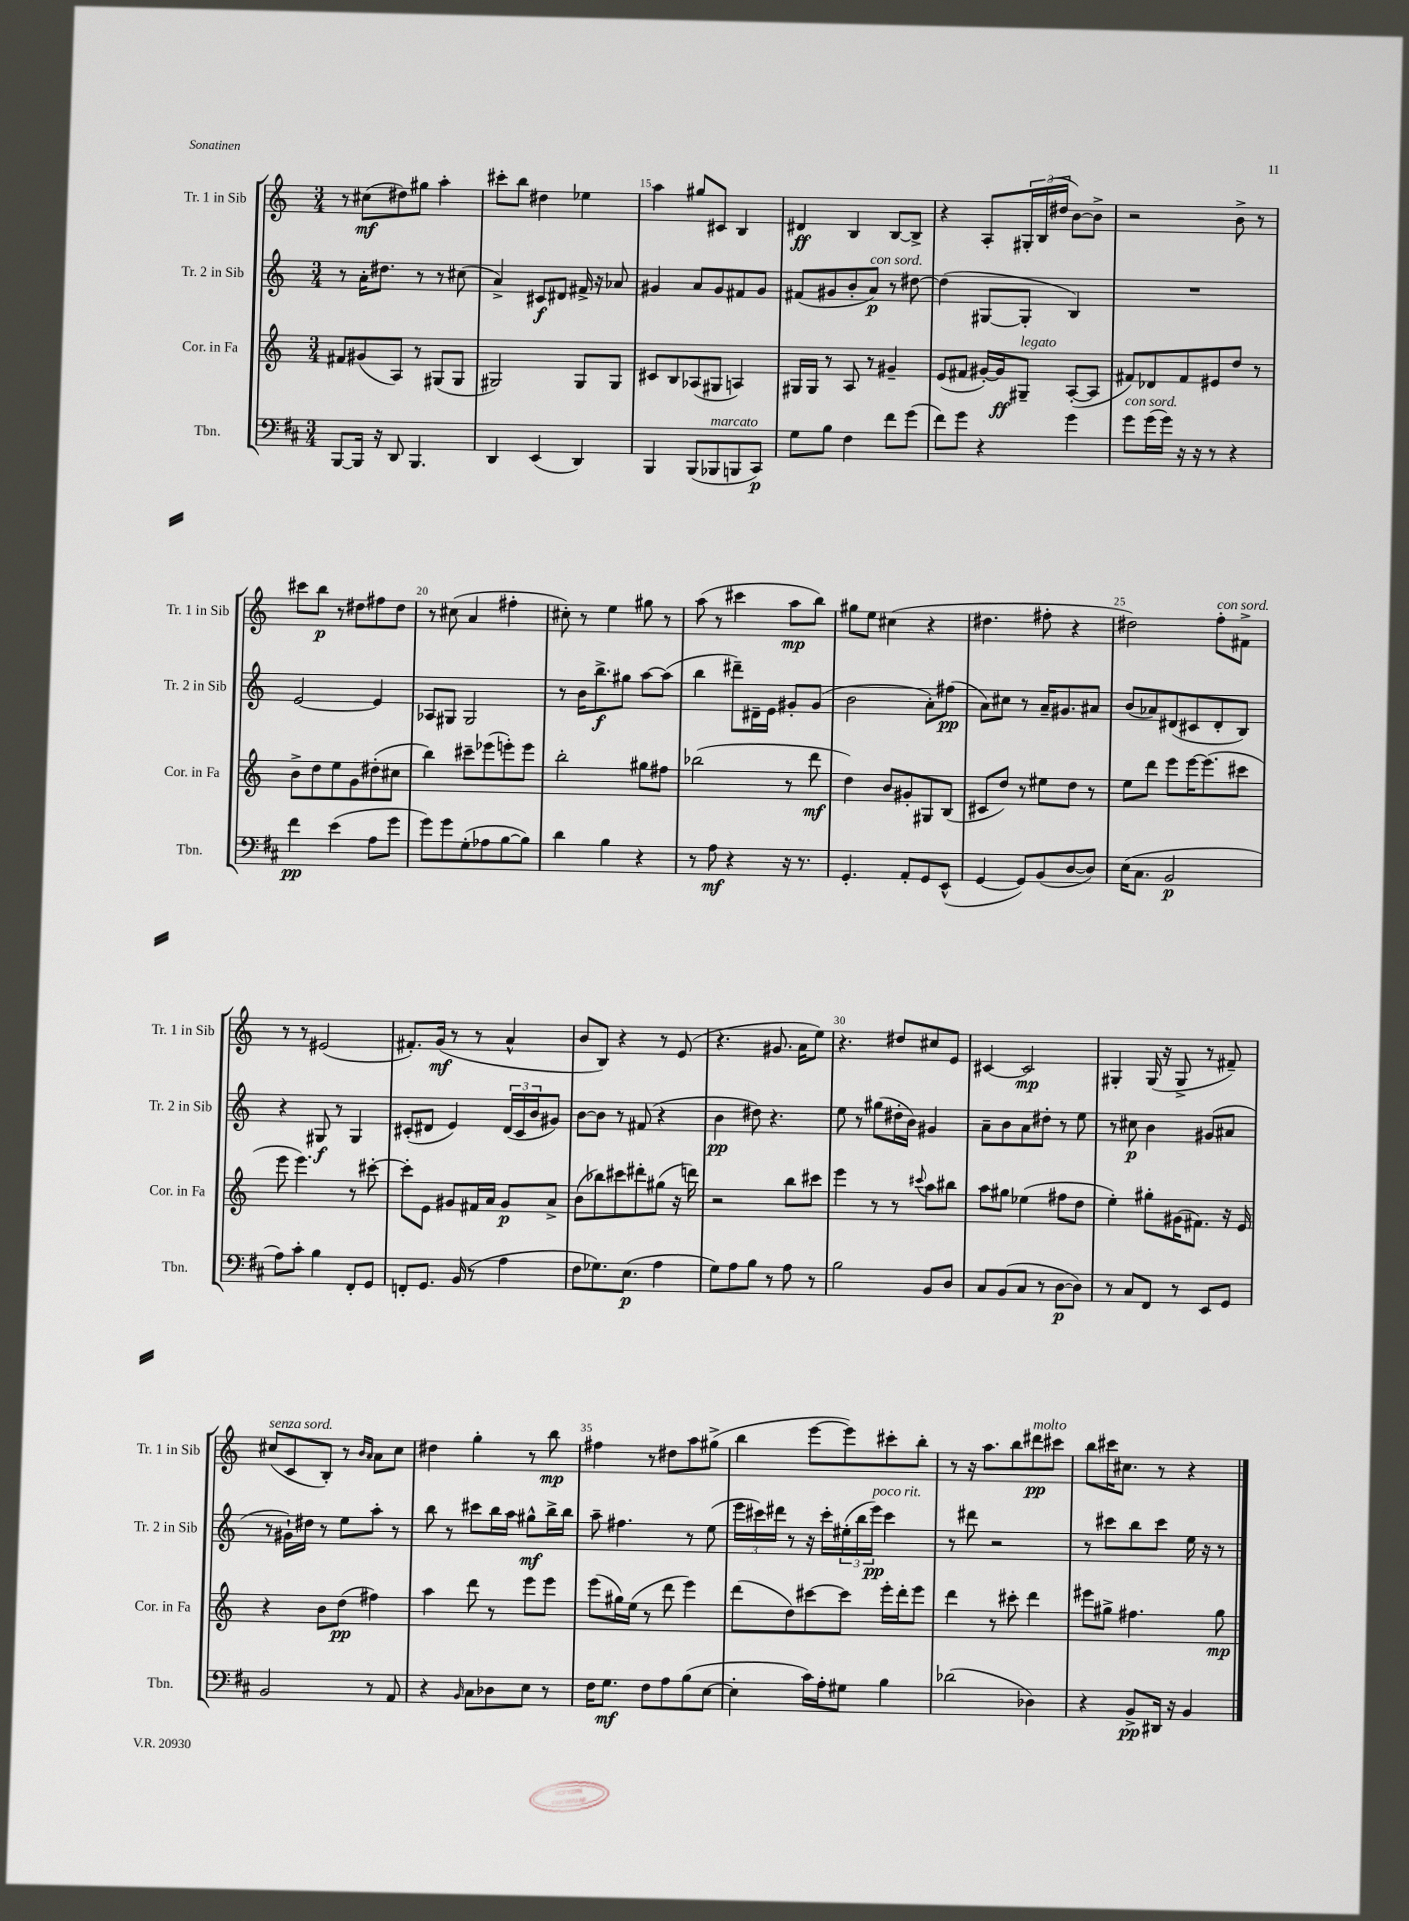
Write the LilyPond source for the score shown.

<<
\new StaffGroup <<
\new Staff = "s0" \with { instrumentName = "Tr. 1 in Sib" shortInstrumentName = "Tr. 1 in Sib" } {
    \clef treble \key c \major \numericTimeSignature \time 3/4
    r8 cis''8\mf( dis''8) gis''8 a''4-. |
    cis'''8-. b''8 dis''4 ees''4 |
    a''4 gis''8 cis'8 b4 |
    dis'4\ff b4 b8~ b8-> |
    r4 a8-. \tuplet 3/2 { gis16-. b16( dis''16 } b'8~) b'8-> |
    r2 b'8-> r8 |
    cis'''8 b''8\p r8 dis''8 fis''8 dis''8 |
    r8 cis''8( a'4 fis''4-. |
    cis''8-.) r8 e''4 gis''8 r8 |
    a''8( r8 cis'''4 a''8\mp b''8) |
    gis''8 e''8 cis''4( r4 |
    dis''4. fis''8-. r4 |
    dis''2) f''8-.^\markup { \italic "con sord." } fis'8-> |
    r8 r8 eis'2( |
    fis'8.-.) g'16\mf( r8 r8 a'4-^ |
    b'8 b8) r4 r8 e'8( |
    r4. gis'8. a'16 e''8) |
    r4. dis''8 cis''8 e'8 |
    cis'4~ cis'2\mp |
    gis4-. gis16( r16 gis8-> r8 fis'8--) |
    cis''8^\markup { \italic "senza sord." }( c'8 b8-.) r8 \grace { b'16 a'16 } a'8 cis''8 |
    dis''4 g''4-. r8 b''8\mp |
    fis''4 r8 dis''8 a''8 gis''8->( |
    b''4 e'''8~ e'''8) cis'''8-. b''8-. |
    r8 r16 a''8. b''8 dis'''8\pp^\markup { \italic "molto" } cis'''8 |
    b''8 cis'''16 cis''8. r8 r4 \bar "|." |
}
\new Staff = "s1" \with { instrumentName = "Tr. 2 in Sib" shortInstrumentName = "Tr. 2 in Sib" } {
    \clef treble \key c \major \numericTimeSignature \time 3/4
    r8 a'16-. dis''8. r8 r8 cis''8( |
    a'4->) cis'8\f dis'8 fis'16-> r16 aes'8 |
    gis'4 a'8 gis'8 fis'8 gis'8 |
    fis'8( gis'8 b'8-. a'8\p^\markup { \italic "con sord." }) r8 dis''8~ |
    dis''4( gis8~ gis8-. b4) |
    R2. |
    e'2~ e'4 |
    aes8 gis8 gis2 |
    r8 b'16 b''8.->\f gis''8 a''8~ a''8( |
    b''4 dis'''8--) dis'16-- e'16 gis'8-. gis'8( |
    b'2 a'8-.) fis''8\pp( |
    a'8) cis''8 r8 a'16-- gis'8. ais'8 |
    b'8( aes'8) dis'8( cis'8 dis'8-. b8) |
    r4 gis8\f r8 gis4 |
    cis'8-.( dis'8 e'4) \tuplet 3/2 { dis'16( cis'16 b'16 } gis'8) |
    b'8~ b'8 r8 fis'8( r4 |
    b'4\pp dis''8) r4. |
    e''8 r8 gis''8( dis''16-. b'16) gis'4 |
    a'8-- b'8 a'8 dis''8-. r8 e''8 |
    r8 cis''8\p b'4 gis'8( ais'8 |
    r8 gis'16-!) dis''16 r8 e''8 a''8-. r8 |
    b''8 r8 cis'''8 b''16 a''16 gis''8-^\mf b''16-> b''16 |
    a''8-- fis''4. r8 e''8( |
    \tuplet 3/2 { e'''16 cis'''16) dis'''16 } r8 r16 cis'''16-. \tuplet 3/2 { eis''16-.( b''16 e'''16\pp^\markup { \italic "poco rit." }) } cis'''4 |
    r8 dis'''8 r2 |
    r8 cis'''8 b''8 cis'''8 e''16 r16 r8 \bar "|." |
}
\new Staff = "s2" \with { instrumentName = "Cor. in Fa" shortInstrumentName = "Cor. in Fa" } {
    \clef treble \key c \major \numericTimeSignature \time 3/4
    fis'8 gis'8( a8) r8 gis8( gis8 |
    gis2) gis8 gis8 |
    cis'8 b8 aes8( gis8 a4) |
    gis16 gis16 r8 a8 r8 gis'4-- |
    e'8( fis'8 gis'16~-.) gis'16\ff gis8--^\markup { \italic "legato" } a8~-.( a8 |
    fis'8) des'8 fis'8 eis'8 d''8 r8 |
    b'8-> d''8 e''8 g'8 dis''8-.( cis''8 |
    b''4) cis'''8-- ees'''8( e'''8-.) e'''8 |
    b''2-. gis''8 fis''8 |
    bes''2( r8 d'''8\mf |
    d''4) b'8 gis'8-. gis8 b8( |
    cis'8 d''8) r8 eis''8 d''8 r8 |
    e''8 d'''8 e'''8 e'''16~ e'''8.( cis'''8 |
    e'''8 e'''4.) r8 cis'''8~-. |
    cis'''8-. e'8 gis'8 fis'16 a'16 gis'8\p a'8-> |
    b'8( bes''8) cis'''8 dis'''8-. gis''8( r16 d'''16) |
    r2 b''8 cis'''8 |
    e'''4 r8 r8 \appoggiatura { cis'''8 } a''8 bis''8 |
    a''8 gis''8 ees''4( fis''8 d''8 |
    e''4-.) gis''8-. gis'16( fis'8.) r16 e'16 |
    r4 b'8 d''8\pp( fis''4) |
    a''4 d'''8 r8 e'''8 e'''8 |
    e'''8( gis''16) e''16( r8 d'''8 e'''4) |
    d'''8( d''8) cis'''8~ cis'''8 e'''16-. d'''16-. e'''8 |
    d'''4 r8 cis'''8-. d'''4 |
    eis'''8 gis''8-> fis''4. gis''8\mp \bar "|." |
}
\new Staff = "s3" \with { instrumentName = "Tbn." shortInstrumentName = "Tbn." } {
    \clef bass \key d \major \numericTimeSignature \time 3/4
    b,,8~ b,,16 r16 d,8 b,,4. |
    d,4 e,4( d,4) |
    b,,4 b,,8( bes,,8^\markup { \italic "marcato" } b,,8 cis,8\p) |
    g8 b8 fis4 fis'8 g'8( |
    fis'8) g'8 r4 g'4 |
    g'8^\markup { \italic "con sord." } g'16( g'16) r16 r16 r8 r4 |
    fis'4\pp e'4( a8 g'8 |
    g'8) g'8 g8-.( aes8 b8~ b8) |
    d'4 b4 r4 |
    r8 a8\mf r4 r16 r8. |
    g,4.-. a,8-. g,8 e,8-^( |
    g,4~ g,8) b,8( d8~ d8) |
    e16( cis8. b,2\p |
    a8) cis'8-. b4 fis,8-. g,8 |
    f,8-. g,8. b,16( r8 a4 |
    fis8 ges8.) e8.\p( a4 |
    g8) a8 b8 r8 a8 r8 |
    b2 b,8 d8 |
    cis8 b,8( cis8 r8 d8~\p d8) |
    r8 cis8 fis,8 r8 e,8 g,8 |
    b,2 r8 a,8 |
    r4 \grace { b,16 } cis8 des8 e8 r8 |
    fis16 g8.\mf fis8 a8 b8( e8~ |
    e4-. cis'16) a16-. gis8 b4 |
    des'2( des4) |
    r4 b,8->\pp dis,16 r16 b,4 \bar "|." |
}
>>
>>
\layout { \context { \Score currentBarNumber = #13 \override BarNumber.break-visibility = ##(#f #t #t) barNumberVisibility = #(every-nth-bar-number-visible 5) } }
